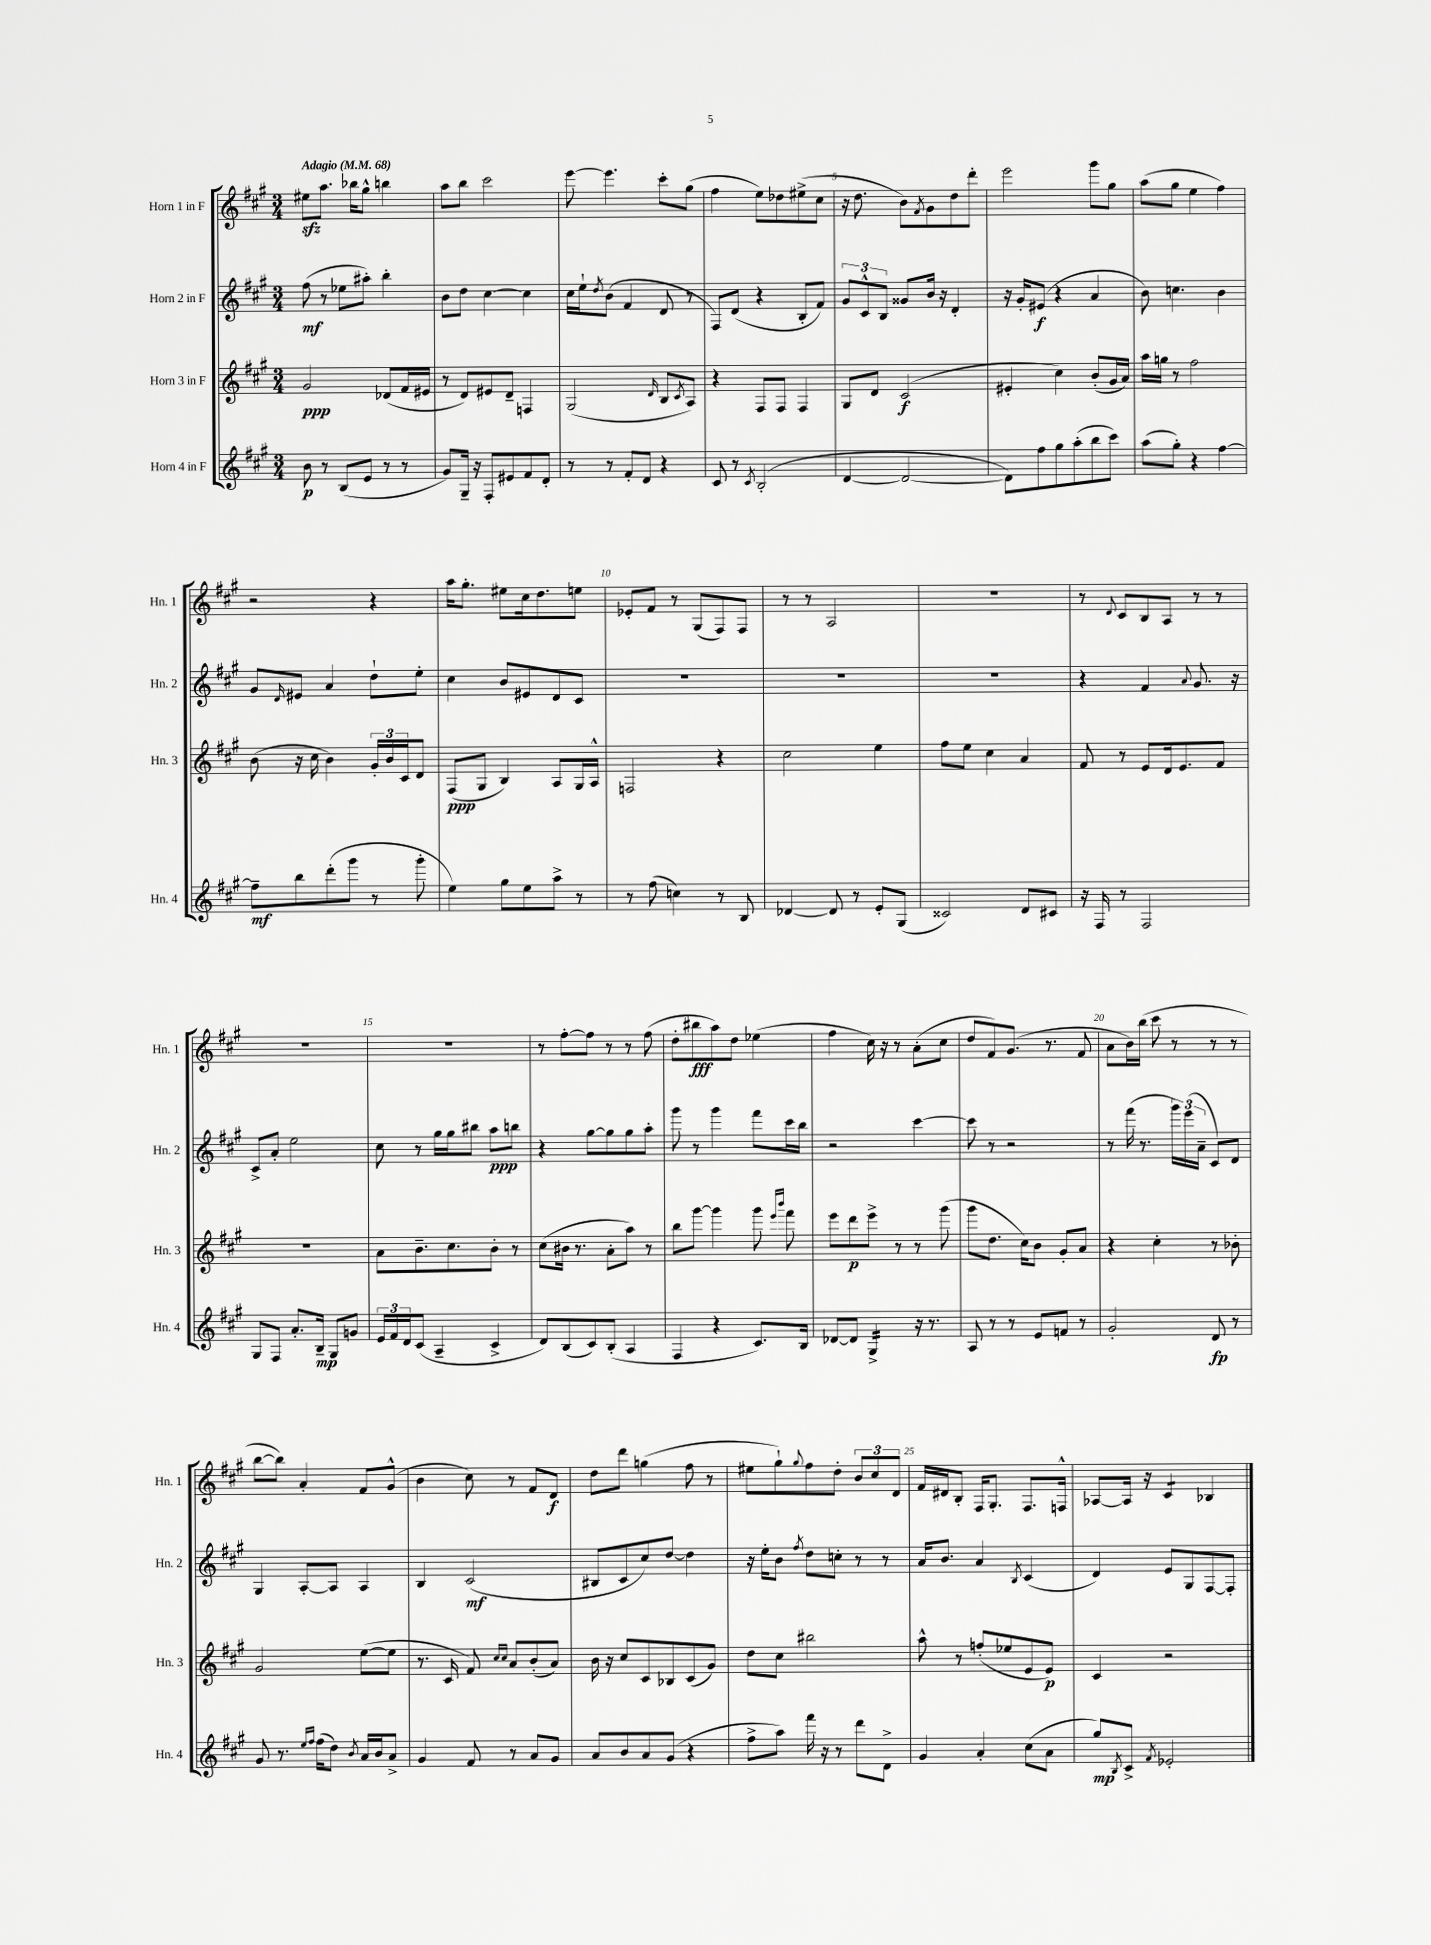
<<
\new StaffGroup <<
\new Staff = "s0" \with { instrumentName = "Horn 1 in F" shortInstrumentName = "Hn. 1" } {
    \clef treble \key a \major \numericTimeSignature \time 3/4 \tempo "Adagio" 4 = 68
    eis''8\sfz a''8. bes''16 gis''8-^ b''4 |
    a''8 b''8 cis'''2 |
    e'''8~ e'''4. cis'''8-. gis''8( |
    fis''4 e''8) des''8 eis''8->( cis''8 |
    r16 d''8. b'8) \acciaccatura { fis'8 } gis'8 d''8 d'''8-. |
    e'''2 gis'''8 gis''8 |
    a''8( gis''8 e''4 fis''4) |
    r2 r4 |
    a''16 gis''8.-. eis''8 cis''16 d''8. e''8 |
    ees'8-. fis'8 r8 gis8( fis8) fis8 |
    r8 r8 a2 |
    R2. |
    r8 \appoggiatura { d'8 } cis'8 b8 a8 r8 r8 |
    R2. |
    R2. |
    r8 fis''8~-. fis''8 r8 r8 fis''8( |
    d''8-. bis''8\fff a''8) d''8 ees''4( |
    fis''4 cis''16) r16 r8 a'8-.( cis''8 |
    d''8 fis'8) gis'8.( r8. fis'8 |
    a'8 b'16) b''16( cis'''8 r8 r8 r8 |
    b''8~ b''8) a'4-. fis'8 gis'8-^( |
    b'4 cis''8) r8 fis'8 d'8\f |
    d''8 d'''8 g''4( fis''8 r8 |
    eis''8 gis''8-!) \appoggiatura { gis''8 } fis''8 d''8-. \tuplet 3/2 { b'8 cis''8 d'8 } |
    fis'16 dis'16 b8-. fis16 gis8.-. fis8. f16-^ |
    aes8~ aes16 r16 cis'4:8 bes4 \bar "|." |
}
\new Staff = "s1" \with { instrumentName = "Horn 2 in F" shortInstrumentName = "Hn. 2" } {
    \clef treble \key a \major \numericTimeSignature \time 3/4
    fis''8\mf( r8 ees''8 ais''8-.) b''4-. |
    b'8 d''8 cis''4~ cis''4 |
    cis''16 e''16-! \acciaccatura { d''8 } b'8( fis'4 d'8 r8 |
    fis8) d'8( r4 b8-. fis'8) |
    \tuplet 3/2 { gis'8 cis'8-^ b8 } gisis'8 b'16 r16 d'4-. |
    r16 gis'16-. eis'8\f( r4 a'4 |
    b'8) c''4. b'4 |
    gis'8 \grace { d'16 } eis'8 a'4 d''8-! e''8-. |
    cis''4 b'8 eis'8 d'8 cis'8 |
    R2. |
    R2. |
    R2. |
    r4 fis'4 \appoggiatura { a'8 } gis'8. r16 |
    cis'8-> a'8-. e''2 |
    cis''8 r8 gis''16 gis''16 bis''8 a''8\ppp b''8 |
    r4 gis''8~ gis''8 gis''8 a''8-. |
    gis'''8 r8 gis'''4 fis'''8 cis'''16 b''16 |
    r2 cis'''4~ |
    cis'''8 r8 r2 |
    r8 fis'''16( r8. \tuplet 3/2 { gis'''16) e'''16( a'16-- } cis'8) d'8 |
    gis4 a8~-. a8 a4 |
    b4 cis'2\mf( |
    bis8 cis'8 cis''8) d''8~ d''4 |
    r16 e''16-. b'8 \acciaccatura { fis''8 } d''8 c''8-. r8 r8 |
    a'16 b'8. a'4 \acciaccatura { b8 } cis'4( |
    d'4) e'8 gis8 fis8~ fis8-. \bar "|." |
}
\new Staff = "s2" \with { instrumentName = "Horn 3 in F" shortInstrumentName = "Hn. 3" } {
    \clef treble \key a \major \numericTimeSignature \time 3/4
    gis'2\ppp des'8( fis'16 eis'16 |
    r8 d'8) eis'8 d'8-- f4 |
    gis2( \grace { d'16 } b8 \acciaccatura { cis'8 } a8) |
    r4 fis8 fis8 fis4 |
    gis8 d'8 cis'2\f( |
    eis'4-. cis''4) b'8-.( gis'16 a'16) |
    a''16 g''16 r8 fis''2 |
    b'8( r16 cis''16 b'4) \tuplet 3/2 { gis'16-. b'16 cis'16 } d'8 |
    fis8\ppp( gis8 b4) a8 gis16 a16-^ |
    f2 r4 |
    cis''2 e''4 |
    fis''8 e''8 cis''4 a'4 |
    fis'8 r8 e'8 d'16 e'8. fis'8 |
    R2. |
    a'8 b'8.-- cis''8. b'8-. r8 |
    cis''8( bis'16 r8. a'8-. a''8) r8 |
    b''8 gis'''8~ gis'''4 gis'''8 \grace { e'''16 b'''16 } fis'''8 |
    e'''8 d'''8\p e'''8-> r8 r8 gis'''8( |
    gis'''8 d''8. cis''16) b'8 gis'8-. a'8 |
    r4 cis''4-. r8 bes'8-. |
    gis'2 e''8~( e''8 |
    r8. cis'16 fis'8) \grace { cis''16 cis''16 } a'8 b'8-.( a'8) |
    b'16 r16 cis''8 cis'8 bes8 cis'8( gis'8) |
    d''8 cis''8 bis''2 |
    a''8-^ r8 f''8-.( ees''8 e'8 e'8\p) |
    cis'4 r2 \bar "|." |
}
\new Staff = "s3" \with { instrumentName = "Horn 4 in F" shortInstrumentName = "Hn. 4" } {
    \clef treble \key a \major \numericTimeSignature \time 3/4
    b'8\p r8 b8( e'8 r8 r8 |
    gis'8) gis16-- r16 fis8-. eis'8 fis'8 d'8-. |
    r8 r8 fis'8-. d'8 r4 |
    cis'8 r8 \acciaccatura { cis'8 } b2-.( |
    d'4~ d'2~ |
    d'8) fis''8 gis''8 a''8-.( b''8 cis'''8) |
    a''8( gis''8-.) r4 fis''4~ |
    fis''8--\mf b''8 d'''8-.( gis'''8 r8 gis'''8-. |
    e''4) gis''8 e''8 a''8-> r8 |
    r8 fis''8( c''4) r8 b8 |
    des'4~ des'8 r8 e'8-. gis8( |
    cisis'2) d'8 cis'8 |
    r16 fis16 r8 fis2 |
    gis8 fis8 a'8.-. b16--\mp gis8 g'8 |
    \tuplet 3/2 { e'16 fis'16 d'16 } cis'8( a4-- cis'4-> |
    d'8) b8( cis'8) b8-.( a4 |
    fis4 r4 cis'8.) b16 |
    des'8~ des'8 gis4:16-> r16 r8. |
    a8 r8 r8 e'8 f'8 r8 |
    gis'2-. d'8\fp r8 |
    gis'8 r8. \grace { e''16 fis''16 } fis''16( d''8) \acciaccatura { b'8 } a'16 b'16 a'8-> |
    gis'4 fis'8 r8 a'8 gis'8 |
    a'8 b'8 a'8 gis'8( r4 |
    fis''8-> a''8) fis'''16 r16 r8 d'''8 d'8-> |
    gis'4 a'4-. cis''8( a'8 |
    gis''8\mp) \acciaccatura { b8 } cis'8-> \acciaccatura { fis'8 } ees'2-. \bar "|." |
}
>>
>>
\layout { \context { \Score \override BarNumber.break-visibility = ##(#f #t #t) barNumberVisibility = #(every-nth-bar-number-visible 5) } }
